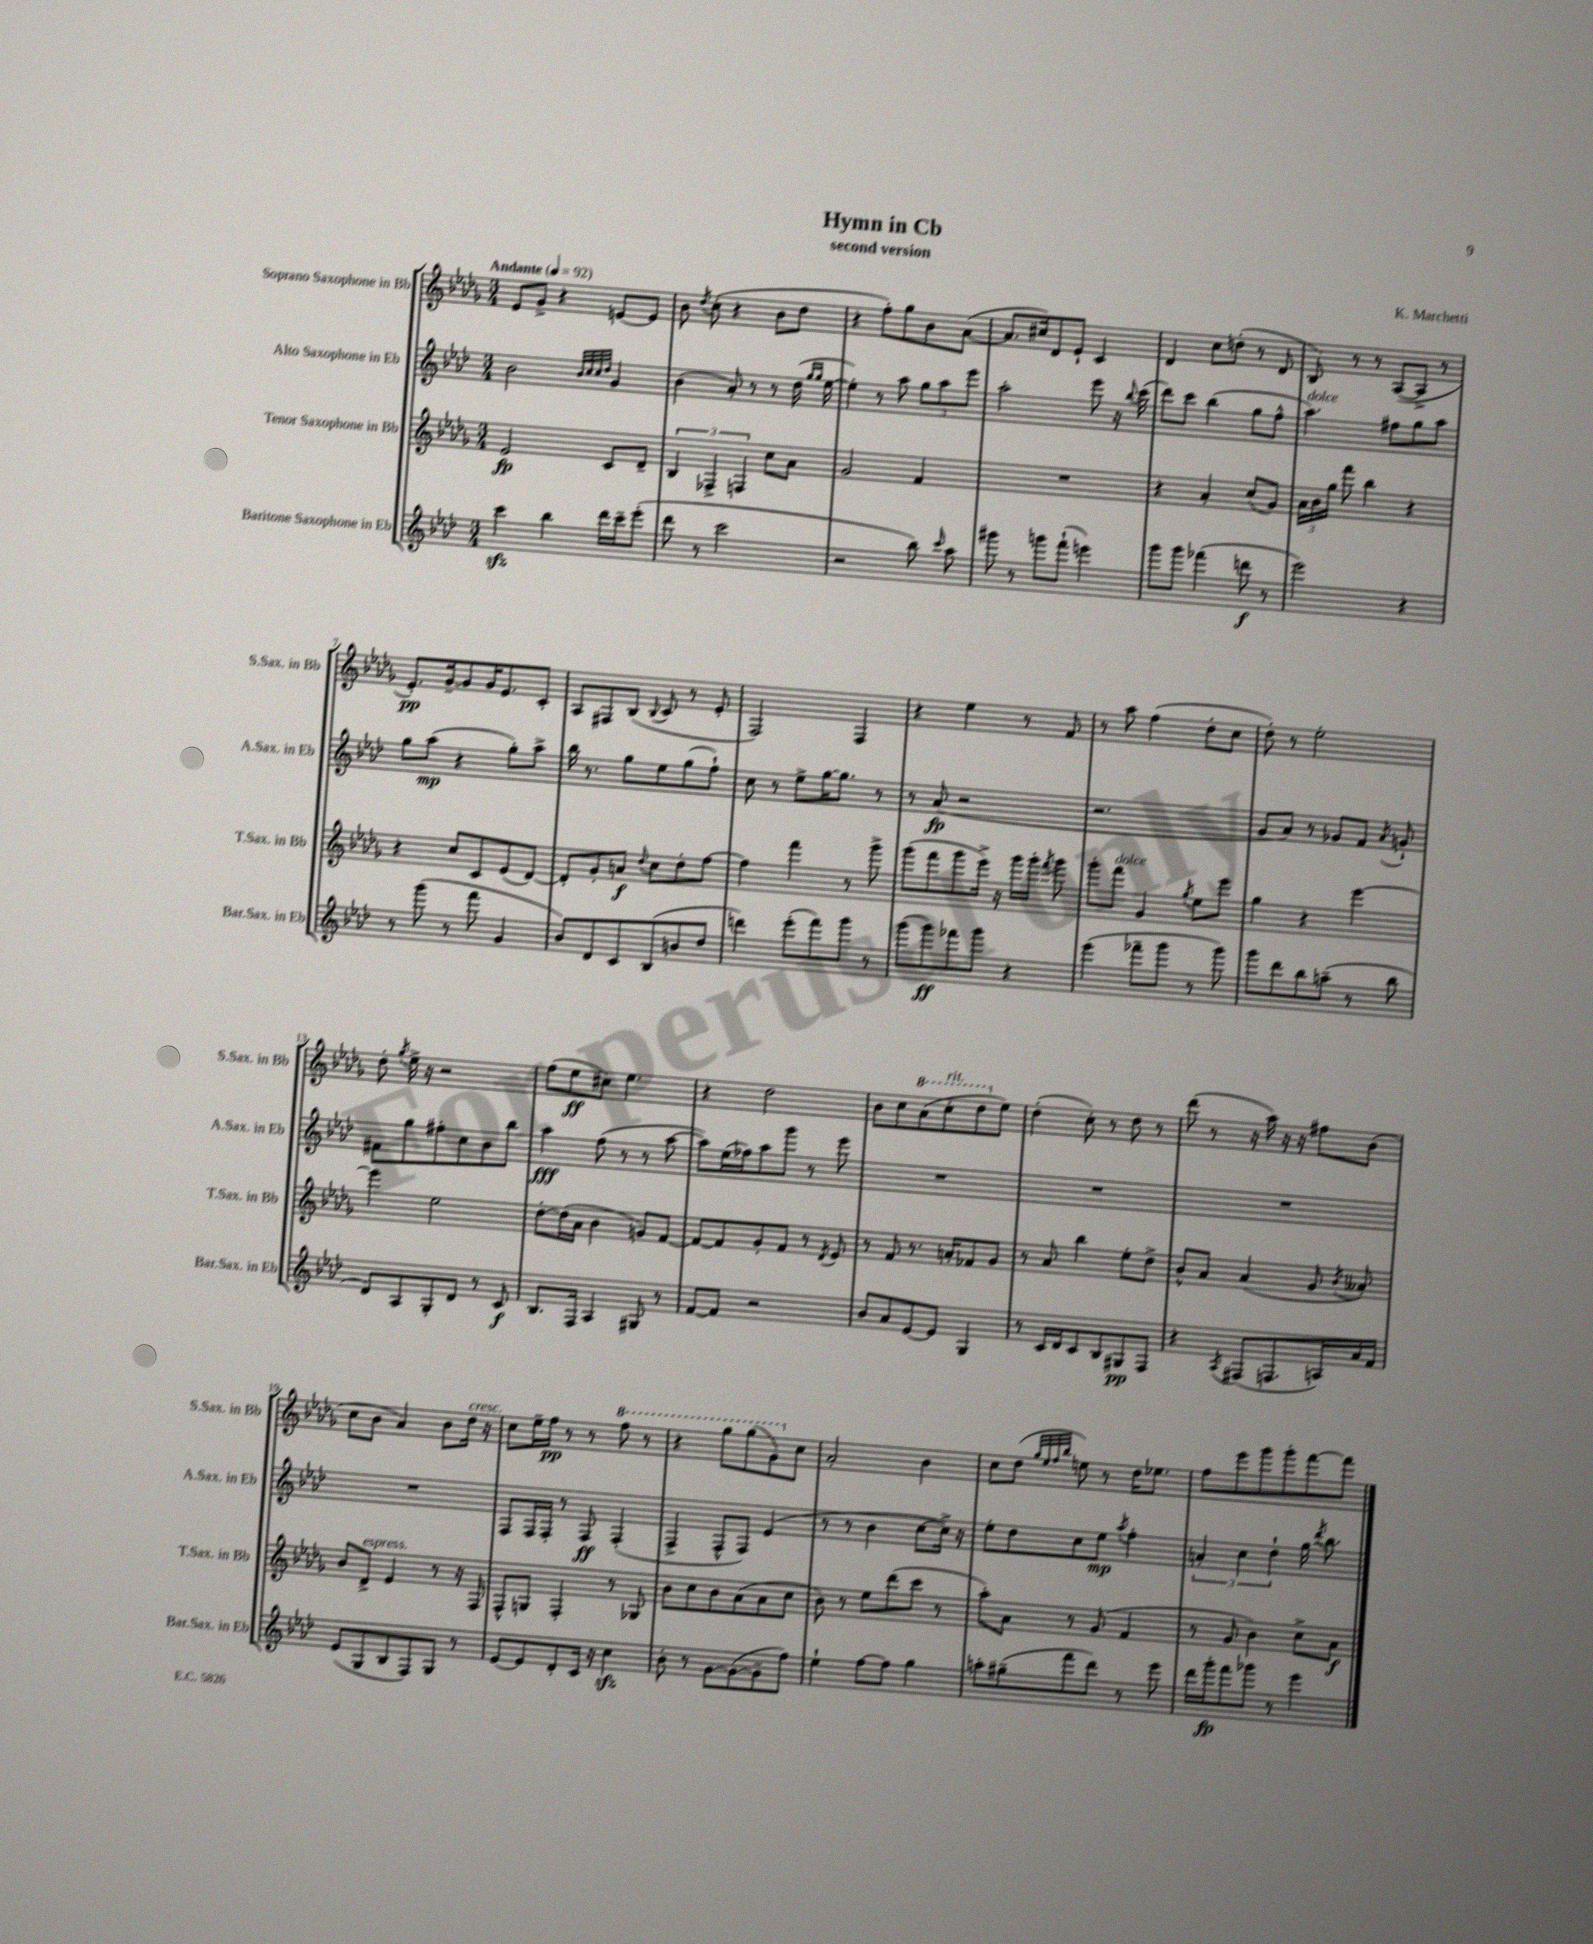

**kern	**kern	**kern	**kern
*staff4	*staff3	*staff2	*staff1
*clefG2	*clefG2	*clefG2	*clefG2
*k[b-e-a-d-]	*k[b-e-a-d-g-]	*k[b-e-a-d-]	*k[b-e-a-d-g-]
*M3/4	*M3/4	*M3/4	*M3/4
*MM92	*MM92	*MM92	*MM92
4ccc	2e-	2b-	8e-
.	.	.	8g-^
4bb-	.	.	4r
.	.	32qqb-	.
.	.	32qqcc	.
.	.	32qqcc	.
.	.	32qqdd-	.
16ddd-	8c	4g	[8e
16ccc~	.	.	.
(8eee-'	8d-~	.	8e]
=	=	=	=
8ddd-	6B-	(4b-	8b-
.	.	.	8qdd-
8r	.	.	(8cc'
.	6F-^	.	.
2ccc	.	8a-')	4r
.	6F	.	.
.	.	8r	.
.	8cc	8r	8b-
.	8a-	(16dd-	8dd-
.	.	16qqgg	.
.	.	16qqgg	.
.	.	[16ee-	.
=	=	=	=
2r	2g-	4ee-'])	4r
.	.	8r	8ff')
.	.	8aa-	8gg-
8bb-)	4f	12gg	8b-
.	.	12aa-	.
16qqccc	.	.	.
8aa-	.	.	([8a-
.	.	12eee-	.
=	=	=	=
8ggg#	2.r	2aa-'	8.a-]
8r	.	.	.
.	.	.	16cc#)
8ggg	.	.	8d-
(8fff`	.	.	8e-`
4eee)	.	8eee-	4c
.	.	16r	.
.	.	8qqbb-	.
.	.	(16ccc	.
=	=	=	=
8ggg	4r	8ddd-)	4d-
8ggg	.	8ccc	.
(4fff-	4a-'	(4bb-	8cc
.	.	.	(8dd'
8ddd	(8cc	8gg	8r
8r	8g-)	8ff^^	8d-
=	=	=	=
2eee-)	24a-	4.aa-)	8B-)
.	24b-	.	.
.	24gg-	.	.
.	8fff	.	8r
.	4bb-	.	8r
.	.	8ff#	([8A-
4r	4r	8gg	8A-^]
.	.	8aa-	8r
=	=	=	=
8r	4r	8gg	8.e-')
(8ggg	.	(8aa-	.
.	.	.	[16g-~
8r	8cc	4r	8g-]
8fff	8c	.	16g-
.	.	.	8.e-
4g	(8e-	8gg')	.
.	[8d-)	8aa-^	8c'
=	=	=	=
8b-)	8d-']	16bb-	8A-
.	.	8.r	.
8d-	8g-'	.	8F#
8c	8a	8gg	(8B-
.	8qqdd-	.	8qqB-
(8B-	8cc	8ee-	8c
8b	8dd-'	(8gg	8r
8dd-	[8ff	8ff`)	8e-'
=	=	=	=
4ddd)	4ff]	8cc	2F)
.	.	8r	.
(8eee-'	4fff	8ee-^	.
8fff)	.	[16gg	.
.	.	8.gg]	.
8ggg	8r	.	4F
8r	8ggg-^	8r	.
=	=	=	=
(8ggg	(8ggg-	8r	4r
8ggg)	8fff	(8a-	.
8fff-	8ggg-	2r	4ee-
8ggg	16eee-^)	.	.
.	16r	.	.
4r	16ggg-	.	8r
.	16ggg-'	.	.
.	8qfff	.	.
.	8ggg-	.	8f
=	=	=	=
(4eee-	8ggg-'	2.r	8r
.	8fff	.	8aa-
8fff-~	4g-	.	(4ff
8ggg	.	.	.
.	8qgg-	.	.
8r	8ee-	.	8dd-'
8ggg)	8eee-	.	8cc
=	=	=	=
8ggg	4gg-	8g	8dd-')
8ddd-	.	8a-)	8r
8bb-	4r	8r	2ee-'
(8aa~	.	8g-	.
8r	[4eee-	8f	.
.	.	8qa-	.
8bb-	.	8g`	.
=	=	=	=
8d-)	4eee-]	8f#	8dd-'
.	.	.	8qgg-
8A-	.	8gg	16ee-^
.	.	.	16r
8G'	2ee-	8ff#'	2r
8d-	.	8cc	.
8r	.	8b-	.
8c	.	8bb-	.
=	=	=	=
8.B-	[8dd-'	4aa-	(8ff
.	(16dd-]	.	8ee-
16F	16a-	.	.
4A-	4b-	(8ff	8cc#)
.	.	8r	4.ee-
8G#	8g)	8r	.
8r	[8f	[8aa-	.
=	=	=	=
[8f	8f_	8aa-])	4r
8f]	8f]	(16ee-	.
.	.	16ff-)	.
2r	8g-'	8aa-	2dd-
.	8f	8ggg	.
.	8r	8r	.
.	8qd-	.	.
.	8e-	8eee-	.
=	=	=	=
8b-	8r	2.r	8b-
8a-	8f	.	8cc
[8e-	8.r	.	(8aa-
8e-]	.	.	8ccc'
.	16a'	.	.
4G	8f-	.	8ddd-
.	8g-	.	8ee-)
=	=	=	=
8r	8r	2.r	(4dd-'
16c	8a-	.	.
16d-	.	.	.
8c	4bb-	.	8cc')
8B-	.	.	8r
8G#	8ee-'	.	8dd-
8F	8dd-^	.	8r
=	=	=	=
4r	8b-^^	2.r	(8ddd-
.	8a-	.	8r
8qA-	.	.	.
(8F#	(4a-	.	16r
.	.	.	16aa-)
8.F	.	.	16r
.	.	.	16r
.	8g-	.	8ff#
16A)	.	.	.
.	8qb-	.	.
16a-	8a--')	.	(8b-
16f	.	.	.
=	=	=	=
(8e-	8b-	2.r	8cc
8G	8d-^	.	8b-
8B-	4e-	.	4a-)
8F)	.	.	.
8G	8r	.	8b-
8r	16r	.	16dd-
.	16F	.	16r
=	=	=	=
[8e-	8F^^	8F	8cc
8e-]	8G	16F	16ee-~
.	.	16F'	16ff
8d-'	4F'	8r	8r
16c	.	8F	8r
16r	.	.	.
4cc	8r	(4F'	8fff
.	8G-	.	8r
=	=	=	=
8b-'	8b-	4F^	4r
8r	8cc	.	.
[8g	8b-	8F^^	8ggg-
(8g_	(8a-	8F)	(8ggg-
8g~]	8a-	(4e-	8gg-)
8ff)	8cc	.	8cc
=	=	=	=
4ee-`	8b-)	8r	2a-'
.	8r	8r	.
[8ff	8ee-	4b-	.
8ff]	(8ddd-	.	.
4gg	8ccc	[8cc	4b-
.	8r	16cc^])	.
.	.	16r	.
=	=	=	=
8aa'	8aa-')	8ee-'	8cc
(8gg#~	8a-	8dd-	(8dd-
.	.	.	32qqgg-
.	.	.	32qqee-
.	.	.	32qqff
.	.	.	32qqbb-
8fff	8r	8cc	8ee)
8ddd-)	(8g-	8ee-	8r
.	.	8qaa-	.
8r	4f	4ff'	16dd-
.	.	.	8.ee-
8eee-	.	.	.
=	=	=	=
16ddd-	8r	6a'	8ff
16ggg'	.	.	.
8fff	8g-	.	8eee-
.	.	6cc	.
8ggg-	4b-)	.	8ggg-
.	.	6dd-`	.
8r	.	.	8ggg-'
4eee-	8cc^	16gg	[8fff
.	.	8qddd-	.
.	.	8.bb-	.
.	8a-	.	8fff]
==	==	==	==
*-	*-	*-	*-
